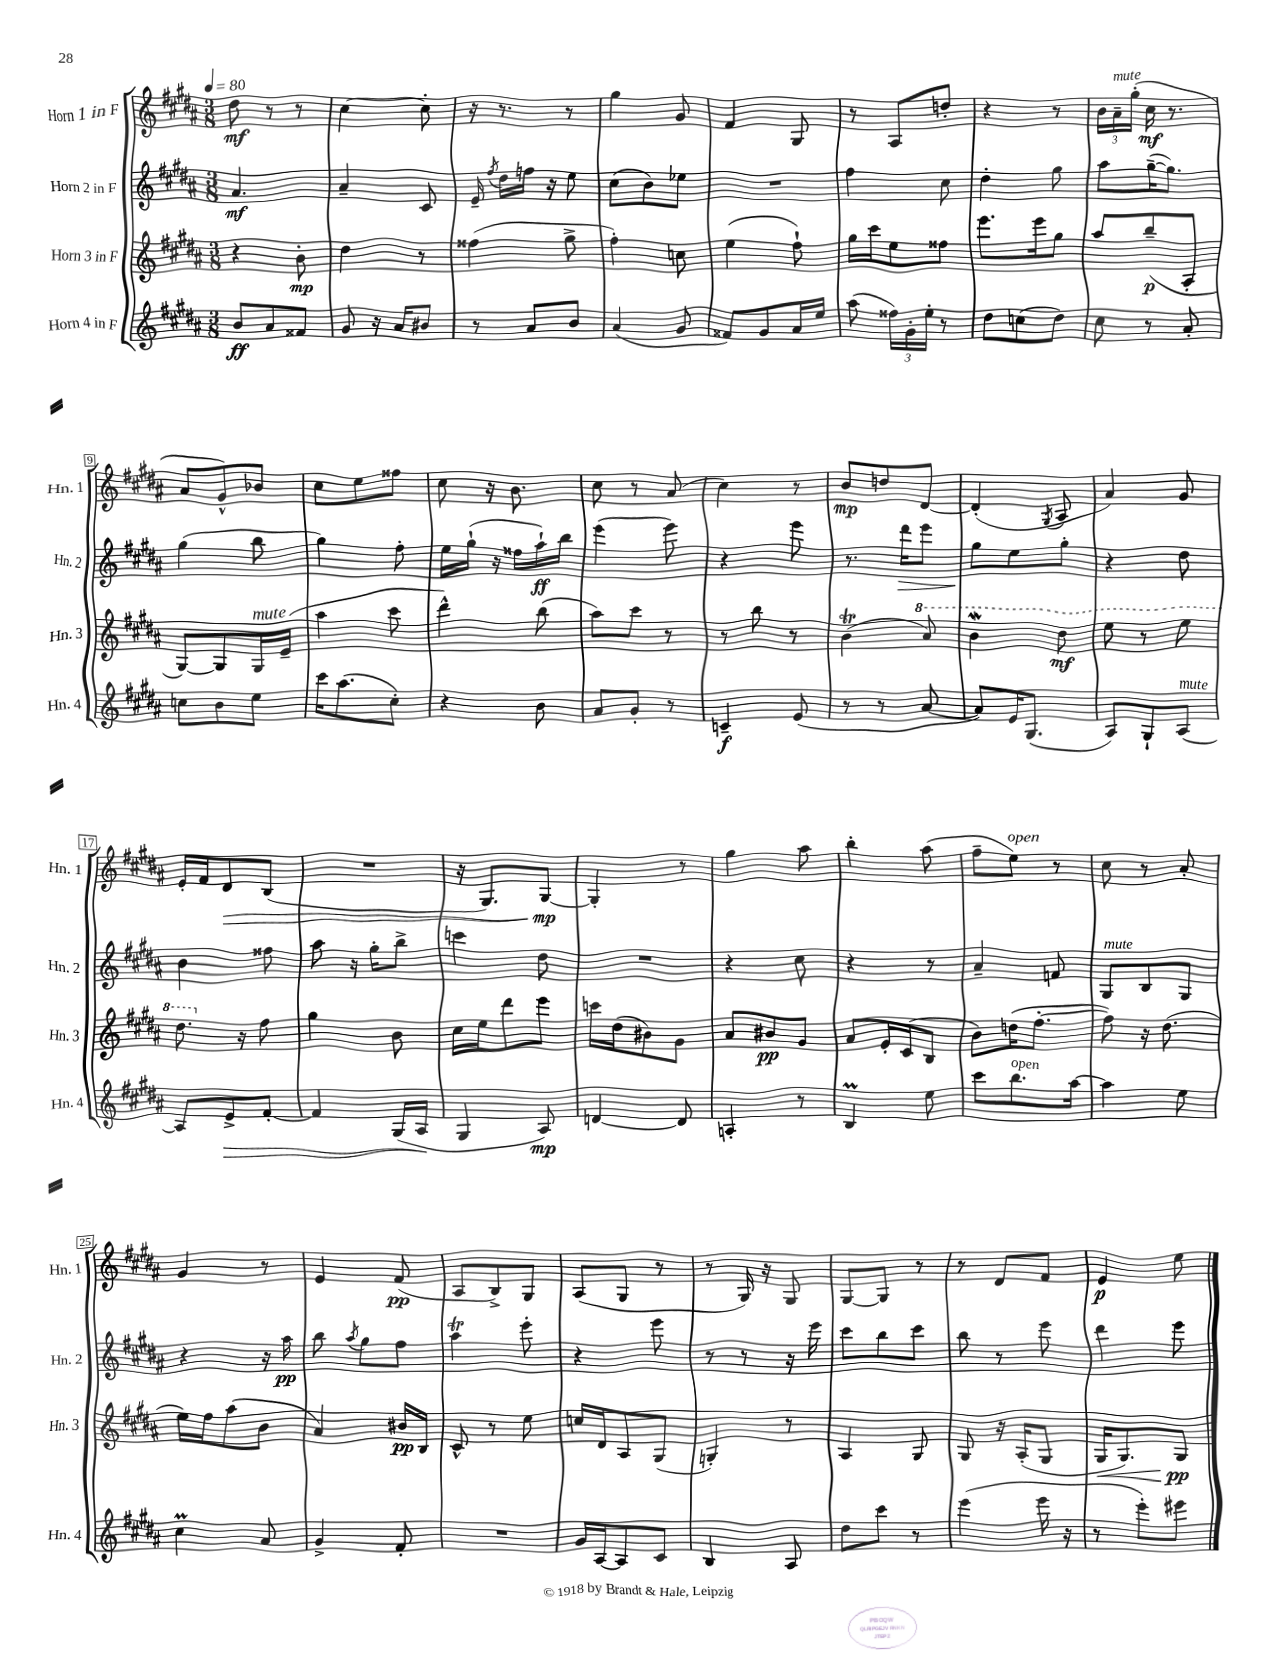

**kern	**kern	**kern	**kern
*staff4	*staff3	*staff2	*staff1
*clefG2	*clefG2	*clefG2	*clefG2
*k[f#c#g#d#a#]	*k[f#c#g#d#a#]	*k[f#c#g#d#a#]	*k[f#c#g#d#a#]
*M3/8	*M3/8	*M3/8	*M3/8
*MM80	*MM80	*MM80	*MM80
8b	4r	4.a#	8dd#
8a#	.	.	8r
8f##	8b'	.	8r
=	=	=	=
8g#	4dd#	4a#~	[4cc#
16r	.	.	.
16a#	.	.	.
8b#	8r	8c#	8cc#']
=	=	=	=
8r	(4ff##	16e~	16r
.	.	8qff#	.
.	.	16dd#	8.r
8a#	.	16ff	.
.	.	16r	.
8b	8gg#^	8ee	8r
=	=	=	=
(4a#	4ff#')	(8cc#	4gg#
.	.	8b)	.
8g#	8cc	8ee-	8g#
=	=	=	=
8f##)	(4ee	4.r	4f#
8g#	.	.	.
16a#	8ff#`)	.	8G#
16ee	.	.	.
=	=	=	=
(8aa#	16gg#	4ff#	8r
.	16ccc#	.	.
24ff##)	8ee	.	8A#
24g#'	.	.	.
24ee'	.	.	.
8r	8ff##	8cc#	8dd'
=	=	=	=
8dd#	8.eee	4dd#'	4r
(8cc	.	.	.
.	16eee	.	.
8dd#)	8gg#	8gg#	8r
=	=	=	=
8cc#	8aa#	8aa#	24b
.	.	.	24a#~
.	.	.	(24gg#'
8r	(8bb~	([16gg#~	16cc#
.	.	8.gg#])	8.r
8a#'	8A#'	.	.
=	=	=	=
8cc	[8G#)	(4gg#	8a#
8b	8G#]	.	8g#^^)
8ee	16G#	8bb	8b-
.	(16e~	.	.
=	=	=	=
16ccc#	4aa#	4gg#)	8cc#
(8.aa#	.	.	.
.	.	.	8ee
8cc#')	8ccc#	8ff#'	8ff##
=	=	=	=
4r	4ddd#^^)	16ee	8cc#
.	.	(16gg#`	.
.	.	16r	16r
.	.	16ff##	8.b
8b	(8bb	16aa#`)	.
.	.	16bb	.
=	=	=	=
8a#	8aa#)	(4eee	8cc#
8g#'	8ccc#	.	8r
8r	8r	8eee)	(8a#
=	=	=	=
4c~	8r	4r	4cc#)
.	8bb	.	.
(8e	8r	8eee	8r
=	=	=	=
8r	(4b	8.r	8b
8r	.	.	8dd
.	.	16ddd#	.
[8a#	8aa#)	8eee	[8d#
=	=	=	=
8a#])	4bb	8gg#	(4d#']
16e	.	8ee	.
(8.G#	.	.	.
.	.	.	8qG#
.	8ddd#	8gg#'	8A#
=	=	=	=
8A#)	8eee	4r	4a#)
8G#`	8r	.	.
[8A#	8eee	8dd#	8g#
=	=	=	=
8A#]	8.ddd#	4b	16e'
.	.	.	16f#
8e^	.	.	8d#
.	16r	.	.
[8f#'	8ff#	8ff##	(8B
=	=	=	=
4f#]	4gg#	8aa#	4.r
.	.	16r	.
.	.	16gg#'	.
(16G#	8b	8bb^	.
16A#	.	.	.
=	=	=	=
4G#	16cc#	4ccc	16r
.	16ee	.	8.G#)
.	8ddd#	.	.
8A#)	8eee	8dd#	[8G#
=	=	=	=
[4d	16ccc	4.r	4G#']
.	(16dd#	.	.
.	8b#)	.	.
8d]	8g#	.	8r
=	=	=	=
4A'	8a#	4r	4gg#
.	8b#	.	.
8r	8g#	8cc#	8aa#
=	=	=	=
4B	8a#	4r	4bb'
.	16e'	.	.
.	(16c#	.	.
8ee	8B	8r	(8aa#
=	=	=	=
8ccc#	8b)	4a#~	8ff#~
8.bb	(16dd	.	8ee)
.	[8.ff#'	.	.
.	.	8f	8r
[16aa#	.	.	.
=	=	=	=
4aa#]	8ff#])	8G#	8cc#
.	16r	8B	8r
.	(8.dd#	.	.
8ee	.	8G#	8a#'
=	=	=	=
4cc#	16ee)	4r	4g#
.	16ff#	.	.
.	(8aa#	.	.
8a#	8b	16r	8r
.	.	16aa#	.
=	=	=	=
4g#^	4a#)	8bb	4e
.	.	8qaa#	.
.	.	8gg#	.
8f#'	16b#	8ff#	(8f#
.	16B	.	.
=	=	=	=
4.r	8c#^^	4aa#	8A#
.	8r	.	8B^)
.	8ee	8eee'	8G#
=	=	=	=
16g#	16cc	4r	(8A#
[16A#	16d#	.	.
8A#]	8A#	.	8G#
8c#	(8G#	8eee	8r
=	=	=	=
4B	4G')	8r	8r
.	.	8r	16G#)
.	.	.	16r
8A#	8r	16r	8G#
.	.	16eee	.
=	=	=	=
8dd#	4A#	8ccc#	[8G#
8ccc#	.	8bb	8G#]
8r	8G#	8ccc#	8r
=	=	=	=
(4eee	8G#	8bb	8r
.	16r	8r	8d#
.	(16A#'	.	.
16eee	8G#	8eee	8f#
16r	.	.	.
=	=	=	=
8r	16G#	4ddd#	4e
.	8.G#)	.	.
8eee')	.	.	.
8eee#	8G#	8eee	8ee
==	==	==	==
*-	*-	*-	*-
